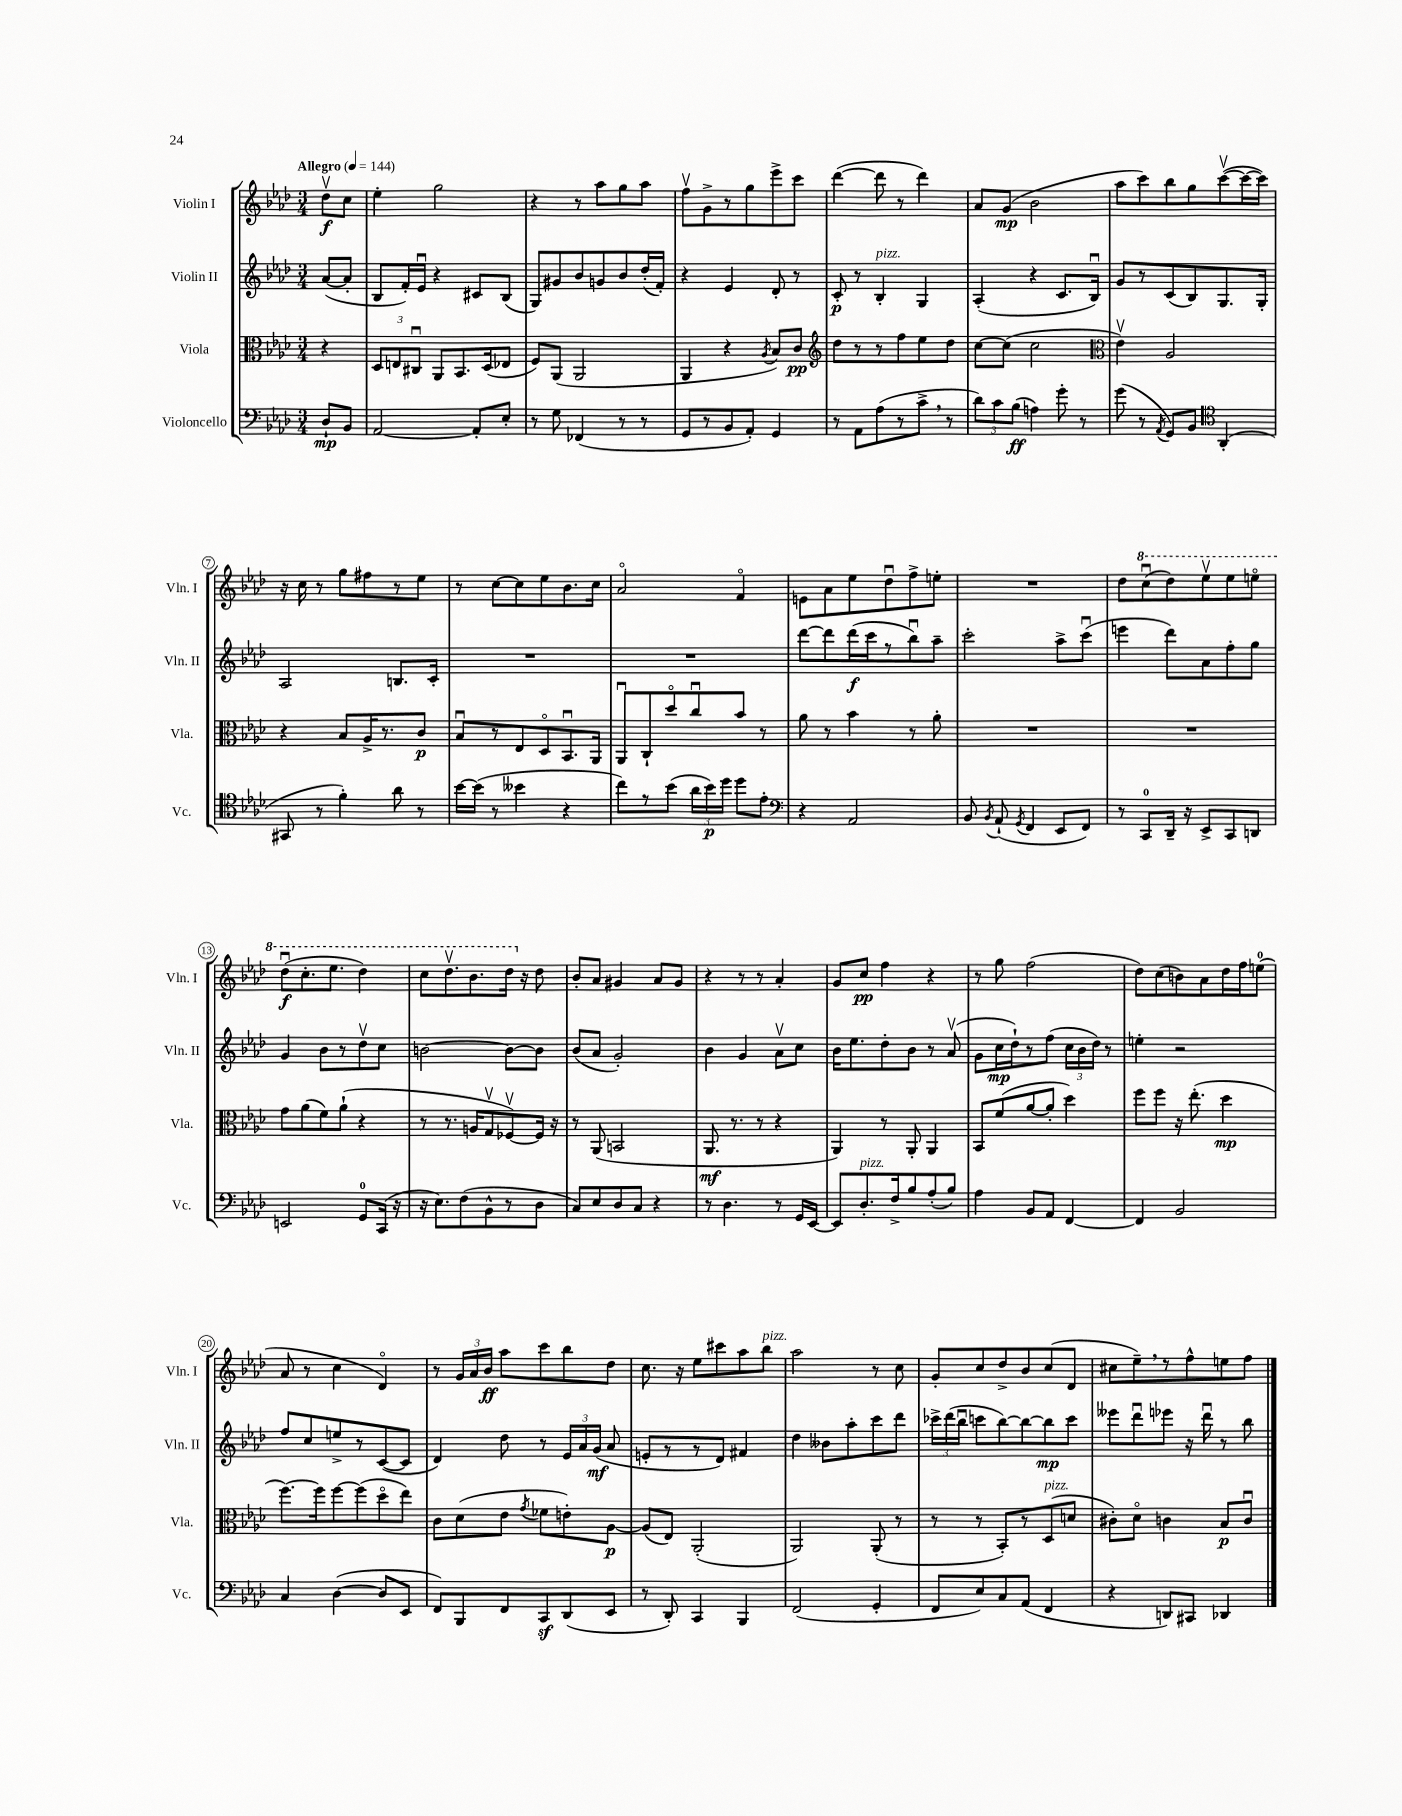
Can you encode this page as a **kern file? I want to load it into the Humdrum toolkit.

**kern	**kern	**kern	**kern
*staff4	*staff3	*staff2	*staff1
*clefF4	*clefC3	*clefG2	*clefG2
*k[b-e-a-d-]	*k[b-e-a-d-]	*k[b-e-a-d-]	*k[b-e-a-d-]
*M3/4	*M3/4	*M3/4	*M3/4
*MM144	*MM144	*MM144	*MM144
8D-`/L	4r	([8a-/L	8dd-v\L
8BB-/J	.	8a-'/]J	8cc\J
=	=	=	=
[2AA-/	12D-/L	8B-/L	4ee-'\
.	12E/	.	.
.	.	16f'/L)	.
.	12C#u/J	.	.
.	.	16e-u/JJ	.
.	8AA-/L	4r	2gg\
.	8.BB-/	.	.
8AA-'/]L	.	8c#/L	.
.	(16D-/k	.	.
8E-'/J	8E-/J	(8B-/J	.
=	=	=	=
8r	8F/L)	8G/L)	4r
8G\	(8AA-/J	8g#/	.
(4FF-/	2AA-/	8b-/	8r
.	.	8g/	8aa-\L
8r	.	8b-/	8gg\
8r	.	(16dd-'/L	8aa-\J
.	.	16f'/JJ)	.
=	=	=	=
8GG/L	4AA-/	4r	8ffv\L
8r	.	.	8g^\
8BB-/	4r	4e-/	8r
8AA-'/J)	.	.	8gg\
.	8qA-/	.	.
4GG/	8B-/L)	8d-'/	8eee-^\
.	8c/J	8r	8ccc\J
=	=	=	=
*	*clefG2	*	*
8r	8dd-\L	8c'/	([4ddd-\
8AA-\L	8r	8r	.
(8A-\	8r	4B-'/	8ddd-\]
8r	8ff\	.	8r
8c^\J	8ee-\	4G/	4ddd-\)
8r	8dd-\J	.	.
=	=	=	=
12d-\L)	[8cc\L	(4A-'/	8a-/L
12c\	.	.	.
.	(8cc\]J	.	(8g/J
(12B-\J	.	.	.
4A\)	2cc\	4r	2b-\
8g'\	.	8.c/L	.
8r	.	.	.
.	.	16B-u/Jk)	.
=	=	=	=
*	*clefC3	*	*
(8g\	4e-v\)	8g/L	8aa-\L
8r	.	8r	8ccc\)
8qAA-/	.	.	.
8GG/L)	2A-/	(8c/	8bb-\
8BB-/J	.	8B-/)	8gg\
*clefC4	*	*	*
(4AA-'/	.	8.G/	([8cccv\
.	.	.	16ccc\_L
.	.	16G'/Jk	16ccc\]JJ)
=	=	=	=
8GG#/	4r	2A-/	16r
.	.	.	16cc\
8r	.	.	8r
4f'\)	8B-/L	.	8gg\L
.	16A-^/K	.	8ff#\
.	8.r	.	.
8a-\	.	8.B/L	8r
8r	8c/J	.	8ee-\J
.	.	16c'/Jk	.
=	=	=	=
[16b-\LL	8B-u/L	2.r	8r
(16b-\]JJ	.	.	.
8r	8r	.	[8cc\L
4b--\	8E-/	.	8cc\]
.	8D-o/	.	8ee-\
4r	8.BB-u/	.	8.b-\
.	16AA-/Jk	.	16cc\Jk
=	=	=	=
8cc\L)	8AA-u/L	2.r	2a-o/
8r	8C`/	.	.
(8b-\J	8dd-o/	.	.
24a-\LL	8ccu/	.	.
24b-\)	.	.	.
24dd-\JJ	.	.	.
8dd-\L	8b-/J	.	4fo/
8e-'\J	8r	.	.
=	=	=	=
*clefF4	*	*	*
4r	8a-\	[8ddd-\L	8e\L
.	8r	8ddd-\]	8a-\
2AA-/	4b-\	(16ddd-\L	8ee-\
.	.	16ccc\J	.
.	.	8r	8dd-u\
.	8r	8bb-u\)	8ff^\
.	8a-'\	8aa-~\J	8ee'\J
=	=	=	=
8BB-/	2.r	2ccc'\	2.r
8qBB-/	.	.	.
(8AA-`/	.	.	.
8qGG/	.	.	.
4FF/	.	.	.
8EE-/L	.	8aa-^\L	.
8FF/J)	.	(8cccu\J	.
=	=	=	=
8r	2.r	4eee\	8dd-\L
8CC/L	.	.	(8cccu\
16DD-~/Jk	.	8ddd-\L)	8ddd-\)
16r	.	.	.
8EE-^/L	.	8a-\	8eee-v\
8CC/	.	8ff'\	8eee-\
8DD/J	.	8gg\J	8eeeo\J
=	=	=	=
2EE/	8g\L	4g/	(8ddd-u\L
.	(8a-\	.	8.ccc'\
.	8f\)	8b-\L	.
.	.	.	8.eee-\J
.	(8a-`\J	8r	.
8GG/L	4r	8dd-v\	4ddd-\)
(16CC/Jk	.	8cc\J	.
16r	.	.	.
=	=	=	=
16r	8r	[2b\	8ccc\L
8.E-\L)	.	.	.
.	8.r	.	8.ddd-v\
(8F\	.	.	.
.	16A/LK	.	8.bb-\
8BB-^^\	8Gv/	.	.
8r	[8F-v/)	8b\_L	16ddd-\Jk
.	.	.	16r
8D-\J	16F-/]Jk	8b\]J	8dd-\
.	16r	.	.
=	=	=	=
8C/L)	8r	(8b-/L	8b-'/L
8E-/	(8AA-/	8a-/J	8a-/J
8D-/	2BB/	2g'/)	4g#/
8C/J	.	.	.
4r	.	.	8a-/L
.	.	.	8g#/J
=	=	=	=
8r	8.AA-/	4b-\	4r
4.D-\	.	.	.
.	8.r	.	.
.	.	4g/	8r
.	8r	.	8r
8r	4r	8a-v\L	4a-'/
16GG/LL	.	8cc\J	.
[16EE-/JJ	.	.	.
=	=	=	=
8EE-/]L	4AA-/)	16b-\LK	8g/L
.	.	8.ee-\	.
8.D-'/	.	.	8cc/J
.	8r	8dd-'\	4ff\
16F^/k	.	.	.
8B-/	8AA-'/	8b-\J	.
(8A-'/	4AA-/	8r	4r
8B-/J)	.	(8a-v/	.
=	=	=	=
4A-\	8BB-/L	8g\L	8r
.	(8f/	16cc\L	8gg\
.	.	16dd-`\J)	.
8BB-/L	[8a-/	8r	(2ff\
8AA-/J	8a-'/]J	(8ff\J	.
[4FF/	4dd-\)	24cc\LL	.
.	.	24b-\	.
.	.	24dd-\JJ)	.
.	.	8r	.
=	=	=	=
4FF/]	8ff\L	4ee'\	8dd-\L)
.	8ff\J	.	(8cc\
2BB-/	16r	2r	8b\)
.	(8.ee-'\	.	.
.	.	.	8a-\
.	4dd-\	.	16dd-\L
.	.	.	16ff\J
.	.	.	(8ee\J
=	=	=	=
4C/	[8.ff\L)	8ff/L	8a-/
.	.	8cc/	8r
.	16ff\]k	.	.
([4D-\	[8ff\	8ee^/	4cc\
.	(8ff\]	8r	.
8D-/]L	8dd-o\	([8c/	4d-o/)
8EE-/J	8ee-\J)	8c/]J	.
=	=	=	=
8FF/L)	8c\L	4d-/)	8r
8BBB-/	(8d-\	.	24g/LL
.	.	.	24a-/
.	.	.	24b-/JJ
8FF/	8e-\J	8dd-\	8aa-\L
.	8qg/	.	.
8CC/	8f-\L	8r	8ccc\
(8DD-/	8e'\)	24e-/LL	8bb-\
.	.	24a-/	.
.	.	(24g/JJ	.
8EE-/J	[8A-\J	8a-/	8dd-\J
=	=	=	=
8r	(8A-/]L	8e'/L	8.cc\
8DD-'/)	8E-/J)	8r	.
.	.	.	16r
4CC/	(2AA-'/	8r	8ee-\L
.	.	8d-/J)	8ccc#\
4BBB-/	.	4f#/	8aa-\
.	.	.	8bb-\J
=	=	=	=
(2FF/	2AA-/)	4dd-\	2aa-\
.	.	8b--\L	.
.	.	8aa-'\	.
4GG'/	(8AA-'/	8ccc\	8r
.	8r	8ddd-\J	8cc\
=	=	=	=
8FF/L	8r	24ccc-^\LL	8g'/L
.	.	(24ddd-\	.
.	.	24bb-u\JJ	.
8E-/)	8r	8ccc\L	8cc/
8C/	8BB-'/L)	[8bb-\)	8dd-^/
(8AA-/J	8r	8bb-\_	8b-/
4FF/	(8D-/	8bb-\]	(8cc/
.	8d/J	8ccc\J	8d-/J
=	=	=	=
4r	8c#'\L)	8eee--\L	8cc#\L
.	8d-o\J	8ddd-u\	8ee-~\)
8DD/L)	4c\	8eee-\J	8r
8CC#/J	.	16r	8ff^^\
.	.	16ddd-u\	.
4DD-/	8B-/L	8r	8ee\
.	8cu/J	8bb-\	8ff\J
==	==	==	==
*-	*-	*-	*-
